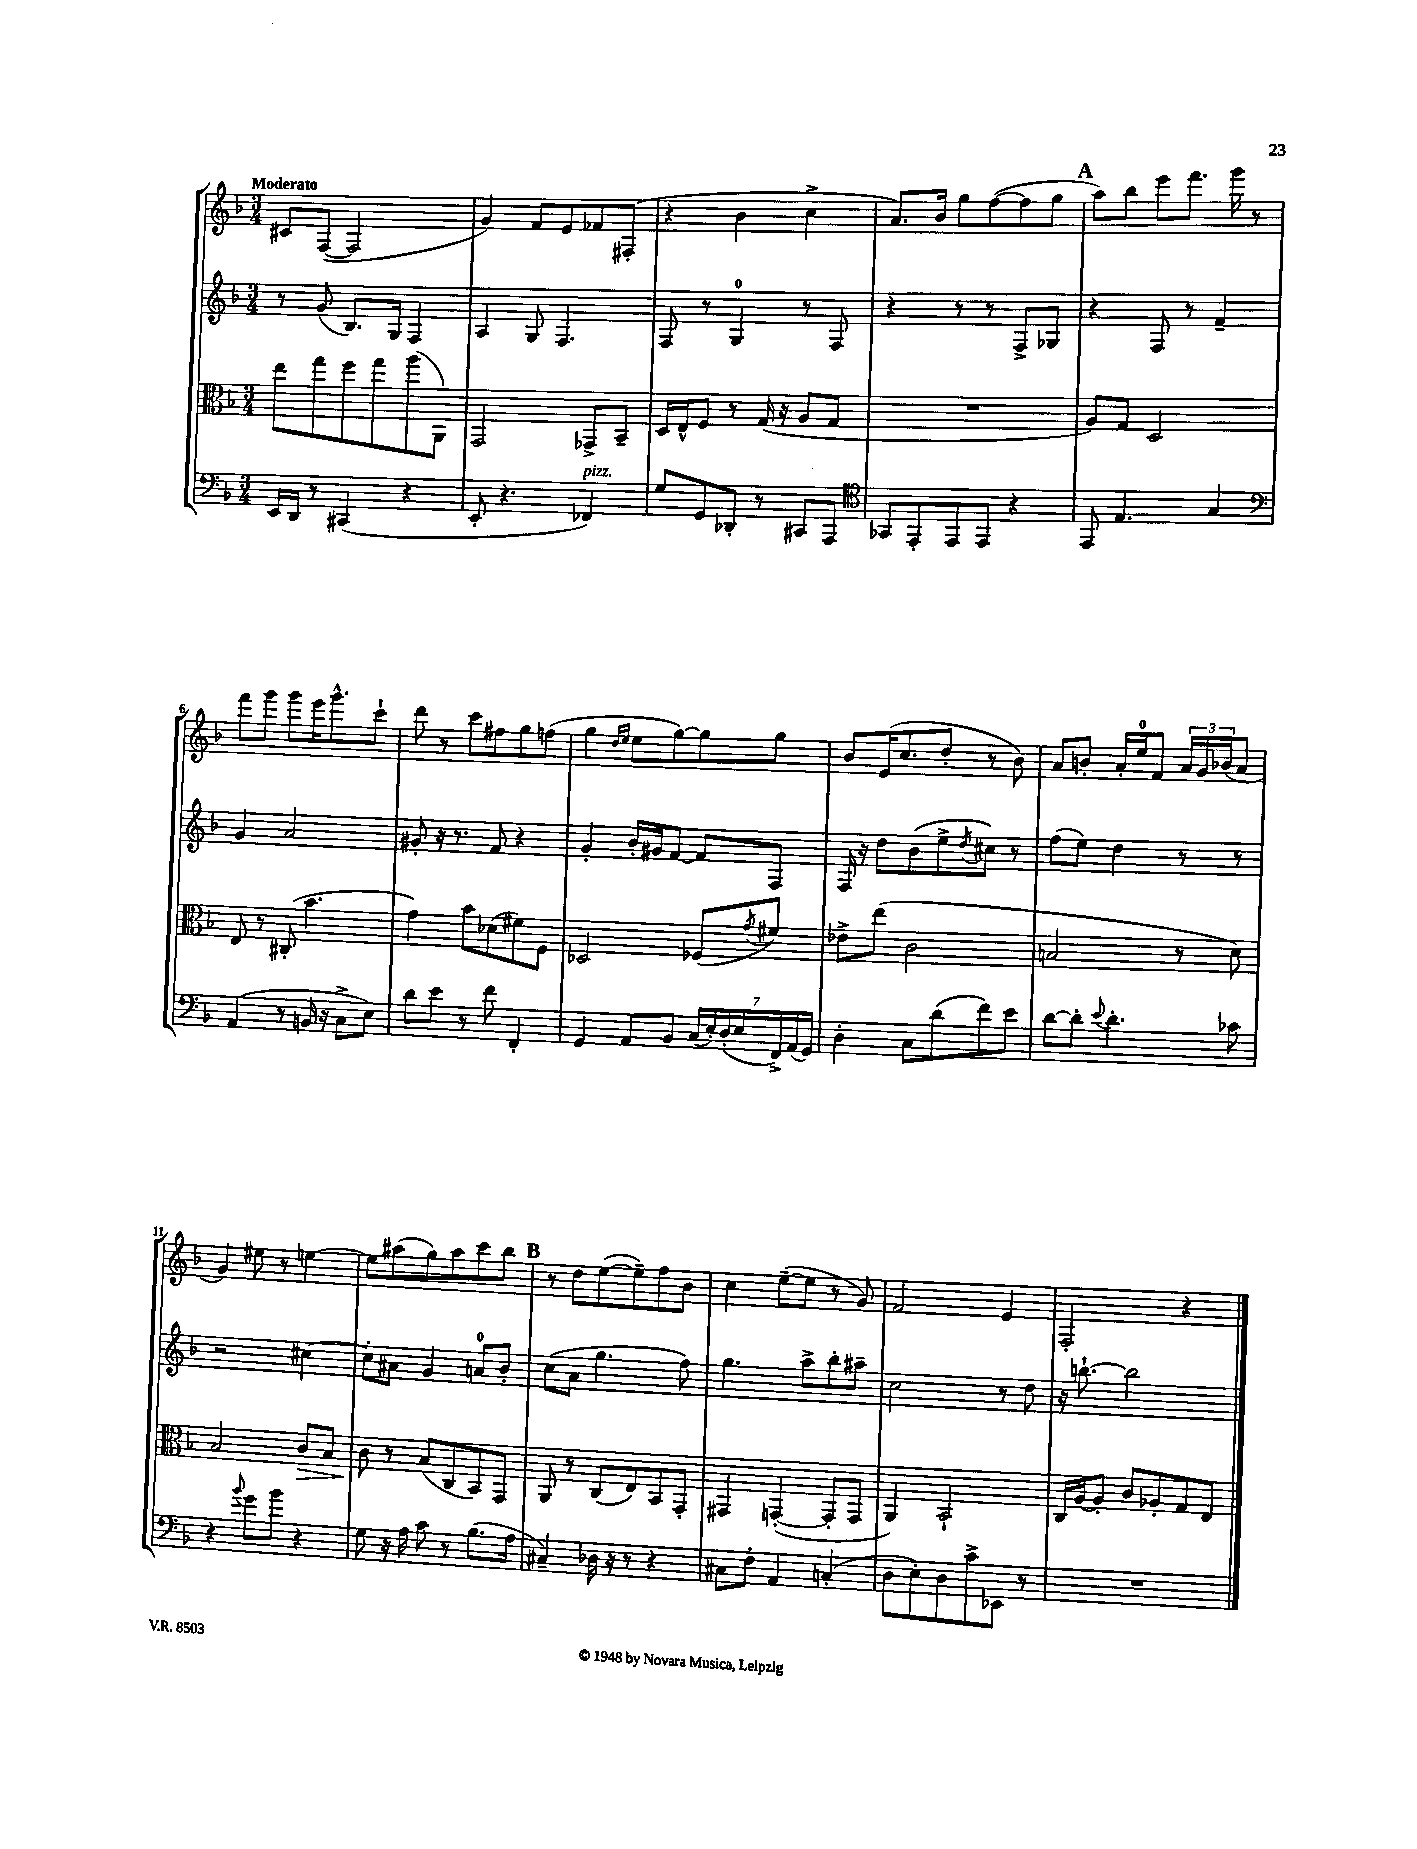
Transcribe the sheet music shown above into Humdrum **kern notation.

**kern	**kern	**dynam	**kern	**kern
*part4	*part3	*part3	*part2	*part1
*staff4	*staff3	*staff3	*staff2	*staff1
*clefF4	*clefC3	*	*clefG2	*clefG2
*k[b-]	*k[b-]	*	*k[b-]	*k[b-]
*M3/4	*M3/4	*	*M3/4	*M3/4
=1	=1	=1	=1	=1
!	!	!	!	!LO:TX:a:B:t=Moderato
16EE/LL	8ee\L	.	8r	8c#X/L
16DD/JJ	.	.	.	.
8r	8gg\	.	(8g/	([8F/J
(4CC#X/	8ff\	.	8.B-/L)	2F/]
.	8gg\	.	.	.
.	.	.	16G/Jk	.
4r	(8aa\	.	4F/	.
.	8AA\J)	.	.	.
=2	=2	=2	=2	=2
8EE'/	2GG/	.	4A/	4g/)
4.r	.	.	.	.
.	.	.	8G/	8f/L
.	.	.	4.F/	8e/
!LO:TX:a:i:t=pizz.	!	!	!	!
4FF-X/)	8GG-X^/L	.	.	8f-X/
.	8BB-~/J	.	.	(8F#X'/J
=3	=3	=3	=3	=3
8G/L	16D/LL	.	8F/	4r
.	16E^^/J	.	.	.
8GG/	8F/J	.	8r	.
8DD-X'/J	8r	.	4G/	4b-\
8r	(16G/	.	.	.
.	16r	.	.	.
8CC#X/L	8A/L	.	8r	4cc^\
8AAA/J	8G/J	.	8F/	.
=4	=4	=4	=4	=4
*clefC4	*	*	*	*
8GG-X/L	2.r	.	4r	8.a/L)
8EE'/	.	.	.	.
.	.	.	.	16b-/Jk
8EE/	.	.	8r	8gg\L
8EE/J	.	.	8r	([8ff\
4r	.	.	8F^/L	8ff\]
.	.	.	8G-X/J	8gg\J
!!LO:REH:place=s1:t=A
=5	=5	=5	=5	=5
8EE/	8A/L)	.	4r	8aa\L)
4.E/	8G/J	.	.	8bb-\J
.	2D/	.	8F/	8eee\L
.	.	.	8r	8.fff\J
4G/	.	.	4f~/	.
.	.	.	.	16ggg\
.	.	.	.	8r
!!LO:LB:g=z
=6	=6	=6	=6	=6
*clefF4	*	*	*	*
(4AA/	8E/	.	4g/	8fff\L
.	8r	.	.	8ggg\J
8r	(8C#X'/	.	2a/	8ggg\L
16BBn/	4.b-\	.	.	16eee\K
16r	.	.	.	8.ggg^^\
8C^\L	.	.	.	.
8E\J)	.	.	.	8ccc`\J
=7	=7	=7	=7	=7
8d\L	4g\)	.	8g#X'/	8ddd\
8e\J	.	.	16r	8r
.	.	.	8.r	.
8r	8b-\L	.	.	8ccc\L
8f\	(8d-X\	.	8f/	8ff#X\
4FF'/	8f#X\)	.	4r	8gg\
.	8F\J	.	.	(8ffn\J
=8	=8	=8	=8	=8
4GG/	2D-X/	.	4g'/	4gg\
.	.	.	.	16qqdd/LL
.	.	.	.	16qqee/JJ
8AA/L	.	.	16b-'/LL	8ee\L
.	.	.	16g#X/J	.
8BB-/J	.	.	[8f/J	[8gg\)
(28C/LL	(8F-X/L	.	8f/L]	8gg\]
28E'/)	.	.	.	.
(28D'/	.	.	.	.
28E/	.	.	.	.
.	8qg/	.	.	.
.	8f#X/J)	.	8F/J	8gg\J
28FF^/)	.	.	.	.
(28AA/	.	.	.	.
28GG/JJ)	.	.	.	.
=9	=9	=9	=9	=9
4D'\	8e-X^\L	.	16F/	8b-/L
.	.	.	16r	.
.	(8ee\J	.	8dd\L	(16e/K
.	.	.	.	8.cc/
8C\L	2c\	.	(8b-\	.
(8d\	.	.	8ee^\	8dd'/J
.	.	.	8qdd/	.
8f\)	.	.	8cc#X\J)	8r
8e\J	.	.	8r	8b-\)
=10	=10	=10	=10	=10
[8d\L	2Bn/	.	(8ff\L	8a/L
8d'\J]	.	.	8ee\J)	8bn'/J
8qqe/	.	.	.	.
4.d'\	.	.	4dd\	16a'/LL
.	.	.	.	16ee/J
.	.	.	.	8f/J
.	8r	.	8r	24a/LL
.	.	.	.	24g/
.	.	.	.	(24b-X/J
8c-X\	8d\)	.	8r	8a/J
!!LO:LB:g=z
=11	=11	=11	=11	=11
4r	2B-/	.	2r	4g/)
8qqb-/	.	.	.	.
8g\L	.	.	.	8ee#X\
8b-\J	.	.	.	8r
!	!	!LO:HP:b	!	!
4r	8c/L	>	[4cc#X\	[4een\
.	8B-/J	.	.	.
=12	=12	=12	=12	=12
8G\	8c\	.	8cc#'\L]	8ee\L]
16r	8r	]	8a#X\J	(8aa#X\
16A\	.	.	.	.
8c\	(8B-/L	.	4g/	8gg\)
8r	8C/	.	.	8aa#\
(8.B-\L	8BB-/)	.	8an/L	8ccc\
.	8GG/J	.	8b-'/J	8bb-\J
16A\Jk	.	.	.	.
!!LO:REH:place=s1:t=B
=13	=13	=13	=13	=13
4C#X~/)	8AA/	.	(8cc\L	8r
.	8r	.	8a\J	8dd\L
16D-X\	(8C/L	.	4.gg\	([8ee\
16r	.	.	.	.
8r	8E/)	.	.	8ee~\])
4r	8BB-/	.	.	8ff\
.	8GG'/J	.	8ff\)	8b-\J
=14	=14	=14	=14	=14
8C#X\L	4GG#X/	.	4.gg\	4cc\
8F'\J	.	.	.	.
4AA/	([4GGn'/	.	.	([8ee~\L
.	.	.	8aa^\L	8ee\J]
(4Cn'/	8GG'/L]	.	8bb-'\	8r
.	8GG/J	.	8aa#X~\J	8g/)
=15	=15	=15	=15	=15
8D\L	4AA/)	.	2cc\	2f/
8E'\)	.	.	.	.
8D\	2BB-`/	.	.	.
8c^\	.	.	.	.
8EE-X\J	.	.	8r	4e/
8r	.	.	8dd\	.
=16	=16	=16	=16	=16
2.r	16C/LL	.	16r	2F'/
.	[16A/J	.	[8.bbn`\	.
.	8A'/J]	.	.	.
.	8c/L	.	2bb\]	.
.	8A-X'/	.	.	.
.	8G/	.	.	4r
.	8E/J	.	.	.
==	==	==	==	==
*-	*-	*-	*-	*-
